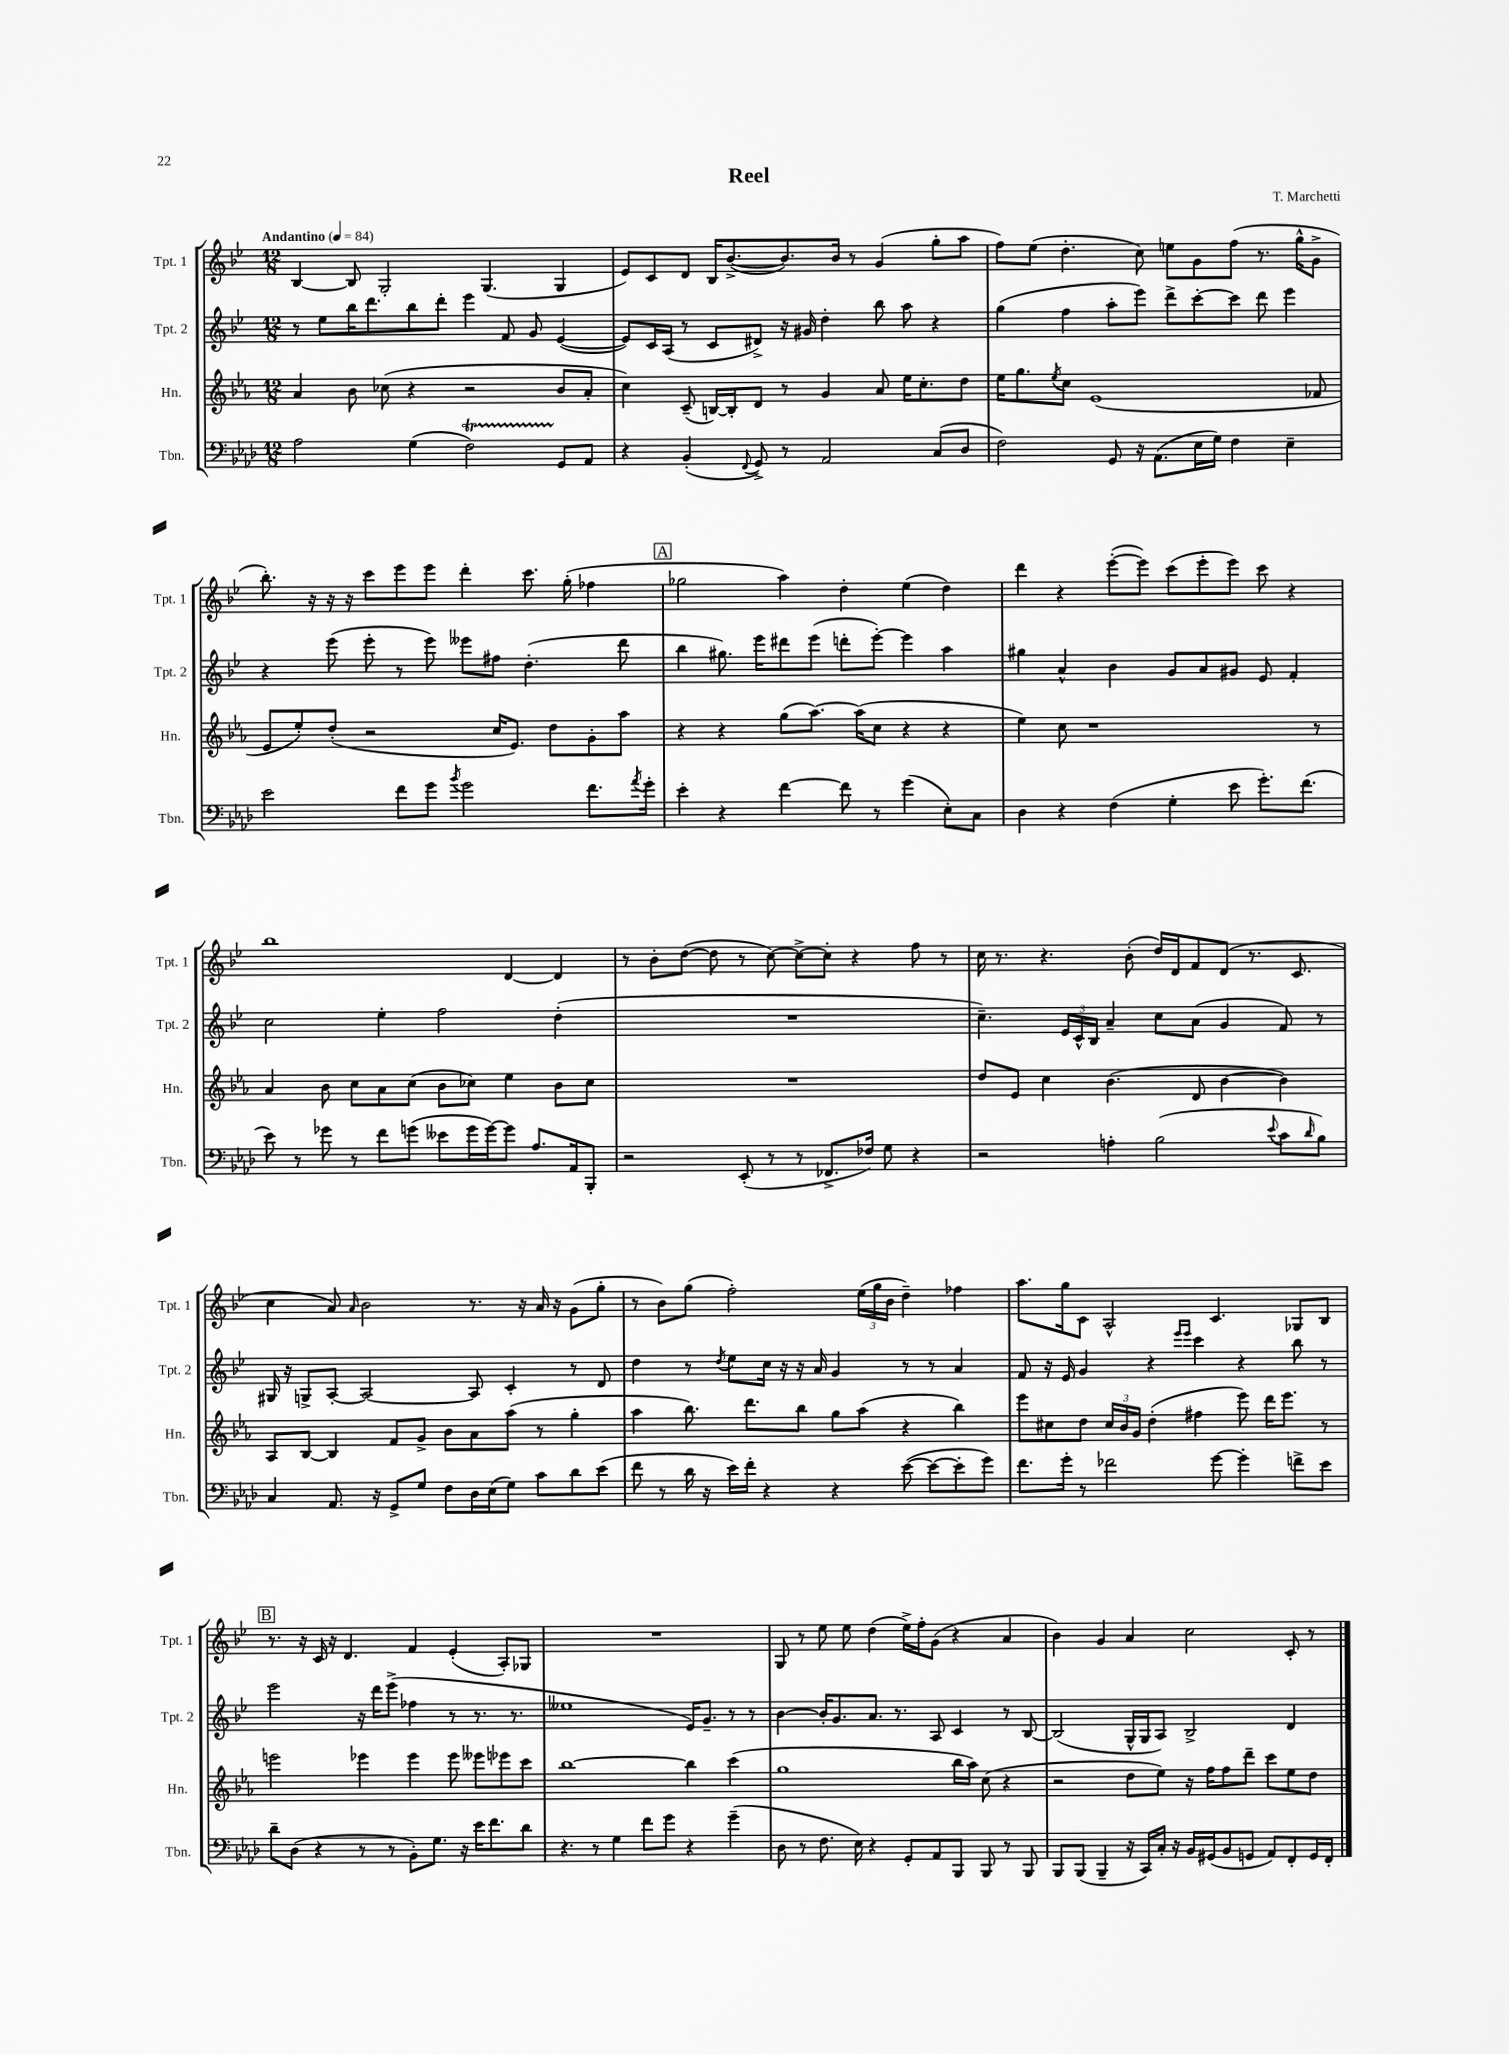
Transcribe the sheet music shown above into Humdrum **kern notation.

**kern	**kern	**kern	**kern
*staff4	*staff3	*staff2	*staff1
*clefF4	*clefG2	*clefG2	*clefG2
*k[b-e-a-d-]	*k[b-e-a-]	*k[b-e-]	*k[b-e-]
*M12/8	*M12/8	*M12/8	*M12/8
*MM84	*MM84	*MM84	*MM84
2A-\	4a-/	8r	[4B-/
.	.	8ee-\L	.
.	8b-\	16bb-\K	8B-/]
.	.	8.ddd\	.
.	(8cc-\	.	2G'/
(4G\	4r	8bb-\	.
.	.	8ddd'\J	.
2F\)	2r	4eee-\	.
.	.	.	(4.G/
.	.	8f/	.
.	.	8g/	.
8GG/L	8b-/L	([4e-/	4G/
8AA-/J	8a-'/J	.	.
=	=	=	=
4r	4cc\)	8e-/]L)	8e-/L)
.	.	16c/L	8c/
.	.	(16A/JJ	.
(4BB-'/	(8c~/	8r	8d/J
.	[16B/LL)	8c/L	16B-/LK
.	16B'/]J	.	([8.b-^/
8qqFF/	.	.	.
8GG^/)	8d/J	8d#^/J)	.
8r	8r	16r	8.b-/])
.	.	16g#/	.
2AA-/	4g/	4dd'\	.
.	.	.	16b-/Jk
.	.	.	8r
.	8a-/	8bb-\	(4g/
.	16ee-\LK	8aa\	.
.	8.cc'\	.	.
(8C/L	.	4r	8gg'\L
8D-/J	8dd\J	.	8aa\J
=	=	=	=
2F\)	16ee-\LK	(4gg\	8ff\L)
.	8.gg\	.	.
.	.	.	(8ee-\J
.	8qee-/	.	.
.	8cc\J	4ff\	4.dd'\
.	(1e-	.	.
8GG/	.	8aa'\L	.
16r	.	8eee-\J)	8cc\)
(8.AA-\L	.	.	.
.	.	8ddd^\L	8ee\L
16E-\L	.	[8ccc'\	8g\
16G\JJ)	.	.	.
4F\	.	8ccc\]J	(8ff\J
.	.	8ddd\	8.r
4E-~\	.	4eee-\	.
.	.	.	16gg^^\LK
.	8f-/	.	8g^\J
=	=	=	=
2e-\	8e-/L	4r	8.bb-'\)
.	8ee-'/)	.	.
.	.	.	16r
.	(8dd'/J	(8eee-\	16r
.	.	.	16r
.	2r	8eee-'\	8ccc\L
8f\L	.	8r	8eee-\
8g\J	.	8eee-\)	8eee-\J
8qb-/	.	.	.
2g\	.	8eee--\L	4ddd'\
.	16cc/LK	8ff#\J	.
.	8.e-/J)	.	.
.	.	(4.dd'\	8.ccc\
.	8dd\L	.	.
.	.	.	(16gg'\
8.f\L	8g'\	.	4ff-\
.	8aa-\J	8ddd\	.
8qa-/	.	.	.
16g'\Jk	.	.	.
=	=	=	=
4e-'\	4r	4bb-\	2gg-\
4r	4r	8.gg#\)	.
.	.	16eee-\LK	.
[4f\	(8gg\L	8ddd#\	4aa\)
.	[8.aa-\J)	(8eee-\J	.
8f\]	.	8ddd'\L	4dd'\
.	(16aa-\]LK	.	.
8r	8cc\J	[8eee-'\J)	.
(4g\	4r	4eee-\]	(4ee-\
8E-'\L)	4r	4aa\	4dd\)
8C\J	.	.	.
=	=	=	=
4D-\	4ee-\)	4gg#\	4ddd\
4r	8cc\	4a^^/	4r
.	1r	.	.
(4F\	.	4b-\	([8eee-'\L
.	.	.	8eee-\]J)
4G'\	.	8g/L	(8ccc\L
.	.	8a/	8eee-'\
8e-\	.	8g#/J	8eee-\J)
8.g'\L)	.	8e-/	8ccc\
.	.	4f'/	4r
(8.f\J	.	.	.
.	8r	.	.
=	=	=	=
8e-\)	4a-/	2cc\	1bb-
8r	.	.	.
8g-\	8b-\	.	.
8r	8cc\L	.	.
8f\L	8a-\	4ee-'\	.
(8g\J	(8cc\J	.	.
8e--\L	8b-\L	2ff\	.
16g\L	8cc-\J)	.	.
[16g\J)	.	.	.
8g\]J	4ee-\	.	[4d/
8.A-/L	.	.	.
.	8b-\L	(4dd'\	4d/]
16AA-/k	.	.	.
8BBB-'/J	8cc-\J	.	.
=	=	=	=
2r	1.r	1.r	8r
.	.	.	8b-'\L
.	.	.	([8dd\J
.	.	.	8dd\]
(8EE-'/	.	.	8r
8r	.	.	[8cc\)
8r	.	.	8cc^\_L
8.FF-^/L	.	.	8cc'\]J
.	.	.	4r
16F-/Jk)	.	.	.
8G\	.	.	.
4r	.	.	8ff\
.	.	.	8r
=	=	=	=
2r	8dd/L	4.cc~\)	16cc\
.	.	.	8.r
.	8e-/J	.	.
.	4cc\	.	4.r
.	.	24e-/LL	.
.	.	24c^^/	.
.	.	24B-/JJ	.
4A'\	(4.b-\	4a~/	.
.	.	.	(8b-'\
(2B-\	.	8cc\L	16dd/LL)
.	.	.	16d/J
.	8d/	(8a\J	8f/
.	[4b-\	4g/	(8d/J
.	.	.	8.r
8qqe-/	.	.	.
8c\L	4b-\])	8f/)	.
.	.	.	8.c/
16qqd-/	.	.	.
8B-\J)	.	8r	.
=	=	=	=
4C/	8A-/L	16G#/	4cc\
.	.	16r	.
.	[8B-/J	8G^/L	.
8.AA-/	4B-/]	[8A'/J	8a/)
.	.	.	16qqa/
.	.	2A/_	2b-\
16r	.	.	.
8GG^/L	8f/L	.	.
8G/J	8g^/J	.	.
8F\L	8b-\L	.	.
16D-\L	8a-\	8A/]	8.r
(16E-\J	.	.	.
8G\J)	(8aa-\J	4c'/	.
.	.	.	16r
8c\L	8r	.	16a/
.	.	.	16r
8d-\	4gg'\	8r	(8g\L
(8e-\J	.	8d/	8gg'\J
=	=	=	=
8f\	4aa-\	4dd\	8r
8r	.	.	8b-\L)
16d-\	8.bb-\)	8r	(8gg\J
16r	.	.	.
.	.	8qdd/	.
16e-\LL)	.	8ee-\L	2ff'\)
16f'\JJ	8.ddd\L	.	.
4r	.	16cc\Jk	.
.	.	16r	.
.	8bb-\J	16r	.
.	.	16a/	.
4r	8gg\L	4g/	.
.	(8aa-\J	.	(24ee-\LL
.	.	.	24gg\
.	.	.	24b-\JJ
([8e-\	4r	8r	4dd~\)
8e-\_L	.	8r	.
8e-'\]	4bb-\)	4a/	4ff-\
8g\J)	.	.	.
=	=	=	=
8.f\L	8eee-\L	8f/	8.aa\L
.	8cc#\	16r	.
16g'\Jk	.	16e-/	16gg\k
8r	8dd\J	4g/	8c\J
2f-\	24cc#/LL	.	2A^^/
.	24b-/	.	.
.	24g/JJ	.	.
.	(4dd'\	4r	.
.	.	16qqeee-/LL	.
.	.	16qqeee-/JJ	.
.	4ff#\	4ccc\	.
[8g\	.	.	4.c/
4g'\]	8eee-\)	4r	.
.	16ddd\LK	.	.
.	8.eee-\J	.	.
8f^\L	.	8bb-\	8G-/L
8e-\J	8r	8r	8B-/J
=	=	=	=
8d-~\L	2eee\	2eee-\	8.r
(8D-\J	.	.	.
.	.	.	16r
4r	.	.	16c/
.	.	.	16r
.	.	.	4.d/
8r	4eee-\	16r	.
.	.	16ddd\LK	.
8r	.	(8eee-^\J	.
8BB-'\L)	4eee-\	4ff-\	4f/
8.G\J	.	.	.
.	8eee-\	8r	(4e-'/
16r	.	.	.
16e-\LK	8eee--\L	8.r	.
8.f\	.	.	.
.	8eee-\	.	8A'/L)
.	.	8.r	.
8d-\J	8ccc\J	.	8G-/J
=	=	=	=
4.r	[1bb-	1ee--	1.r
8r	.	.	.
4G\	.	.	.
8f\L	.	.	.
8g\J	.	.	.
4r	4bb-\]	16e-/LK)	.
.	.	8.g~/J	.
(4g~\	(4ccc\	8r	.
.	.	8r	.
=	=	=	=
8D-\	1gg	[4b-\	8G/
8r	.	.	8r
8.F\	.	16b-'/]LK	8ee-\
.	.	8.g/	.
.	.	.	8ee-\
16E-\)	.	.	.
4r	.	8.a/J	(4dd\
.	.	8.r	.
8GG'/L	.	.	16ee-^\LL)
.	.	.	16ff'\J
8AA-/	.	8A/	(8g\J
8BBB-/J	16bb-\LL	4c/	4r
.	16aa-\JJ)	.	.
8BBB-/	(8cc\	.	.
8r	4r	8r	4a/
8BBB-/	.	[8B-/	.
=	=	=	=
8BBB-/L	2r	(2B-/]	4b-\)
(8BBB-/J	.	.	.
4BBB-~/	.	.	4g/
16r	8dd\L	16G^^/LL	4a/
16CC/LL)	.	16G/J	.
16C'/JJ	8ee-\J)	8A/J)	.
16r	.	.	.
16BB-/LL	16r	2B-^/	2cc\
(16GG#/J	16ff\LK	.	.
8BB-/	8ff\	.	.
8GG/J	8ddd~\J	.	.
8AA-/L)	8ccc\L	.	.
8FF'/	8ee-\	4d/	8c'/
16GG/L	8dd\J	.	8r
16FF'/JJ	.	.	.
==	==	==	==
*-	*-	*-	*-
